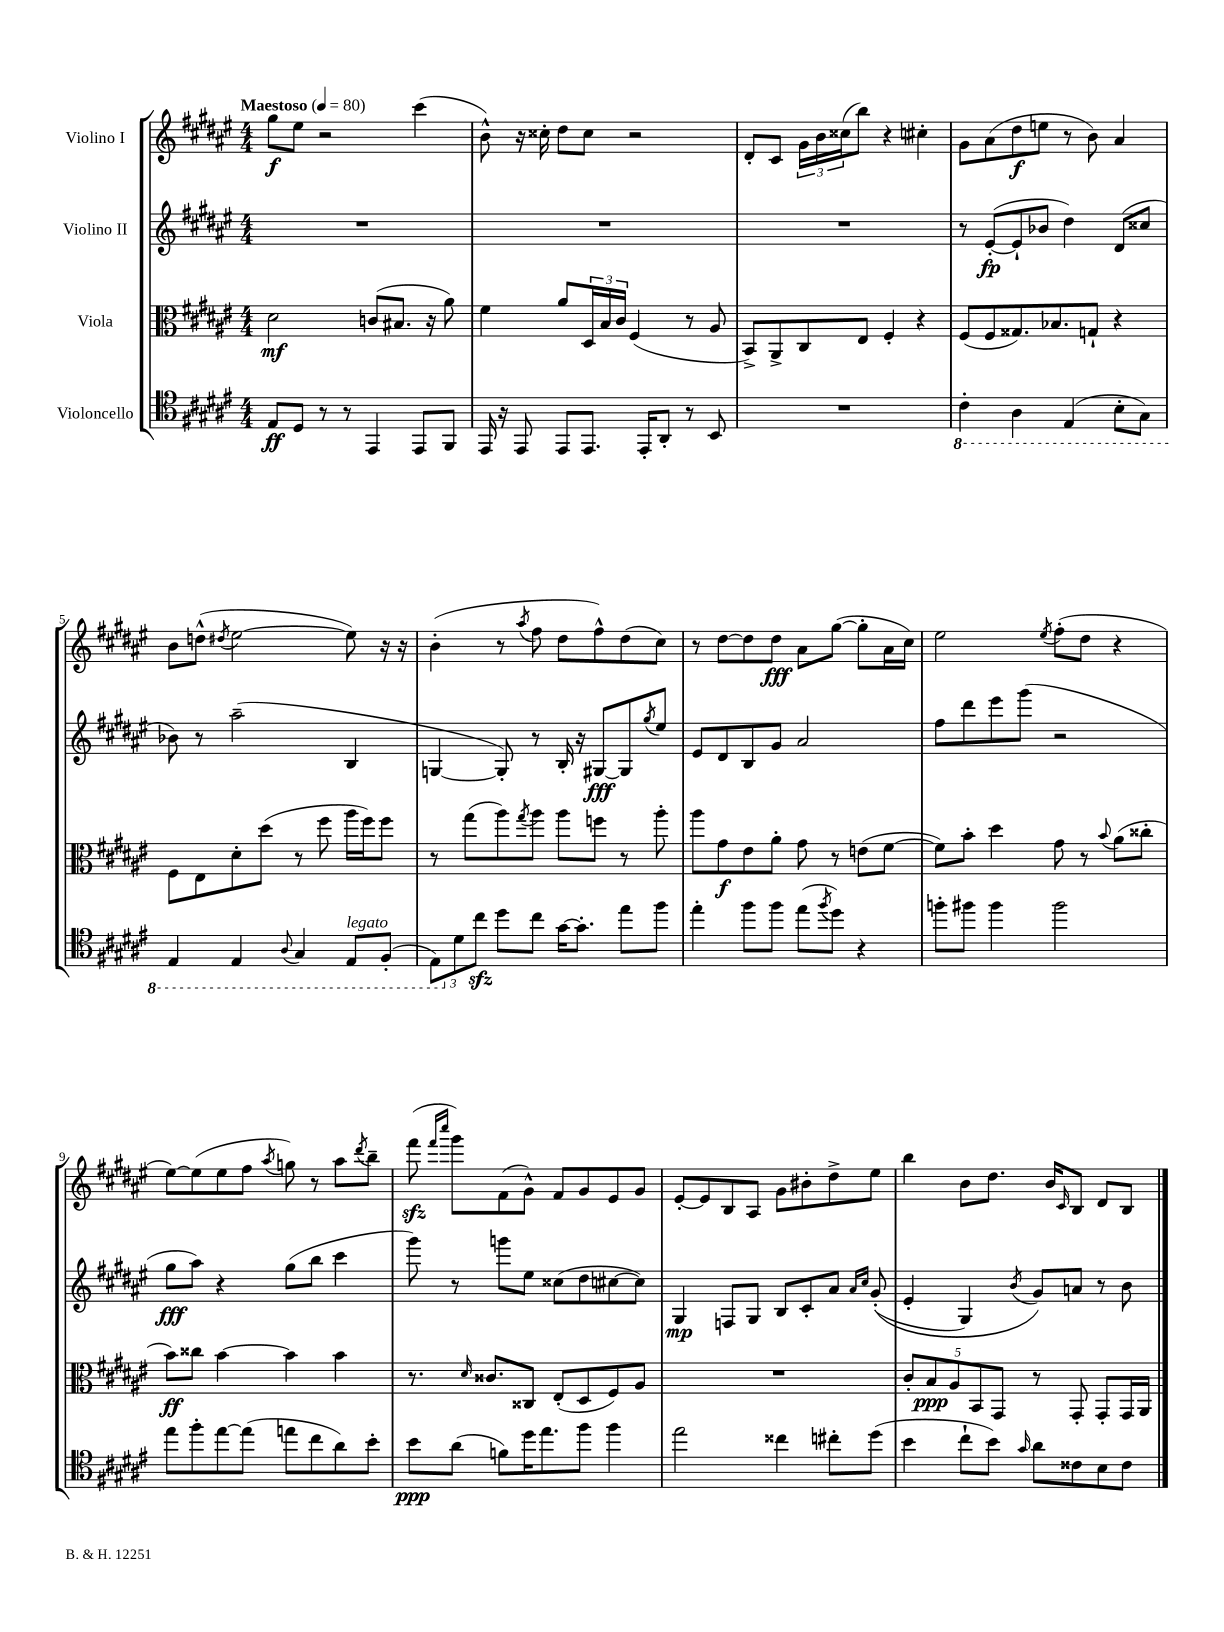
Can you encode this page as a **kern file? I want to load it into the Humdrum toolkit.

**kern	**kern	**kern	**kern
*staff4	*staff3	*staff2	*staff1
*clefC4	*clefC3	*clefG2	*clefG2
*k[f#c#g#d#a#e#]	*k[f#c#g#d#a#e#]	*k[f#c#g#d#a#e#]	*k[f#c#g#d#a#e#]
*M4/4	*M4/4	*M4/4	*M4/4
*MM80	*MM80	*MM80	*MM80
8E#	2d#	1r	8gg#
8D#	.	.	8ee#
8r	.	.	2r
8r	.	.	.
4EE#	(8c	.	.
.	8.B#	.	.
8EE#	.	.	(4ccc#
.	16r	.	.
8FF#	8a#)	.	.
=	=	=	=
16EE#	4f#	1r	8b^^)
16r	.	.	.
8EE#	.	.	16r
.	.	.	16cc##'
8EE#	8a#	.	8dd#
8.EE#	24D#	.	8cc##
.	24B	.	.
.	24c#	.	.
.	(4F#	.	2r
16EE#'	.	.	.
8AA#'	.	.	.
8r	8r	.	.
8BB	8A#	.	.
=	=	=	=
1r	8BB^)	1r	8d#'
.	8AA#^	.	8c#
.	8C#	.	24g#
.	.	.	24b
.	.	.	(24cc##
.	8E#	.	8bb)
.	4F#'	.	4r
.	4r	.	4cc#'
=	=	=	=
4C#'	(8F#	8r	8g#
.	8F#	([8e#'	(8a#
4AA#	8.G##)	8e#`]	8dd#
.	.	8b-	8ee
.	8.B-	.	.
(4EE#	.	4dd#)	8r
.	8G`	.	8b)
8BB'	4r	(8d#	4a#
8GG#)	.	8cc##	.
=	=	=	=
4EE#	8F#	8b-)	8b
.	8E#	8r	(8dd^^
.	.	.	8qdd#
4EE#	8d#'	(2aa#~	[2ee#
.	(8dd#	.	.
8qqAA#	.	.	.
4GG#	8r	.	.
.	8ff#	.	.
8EE#	16aa#	4B	8ee#])
.	16ff#)	.	.
(8FF#'	8ff#	.	16r
.	.	.	16r
=	=	=	=
12EE#)	8r	[4G	(4b'
12d#	.	.	.
.	(8gg#	.	.
12cc#	.	.	.
8dd#	8aa#)	8G'])	8r
.	8qgg#	.	8qaa#
8cc#	8aa#	8r	8ff#
[16g#	8aa#	16B'	8dd#
8.g#']	.	16r	.
.	8ff	[8G#	8ff#^^)
8ee#	8r	8G#]	(8dd#
.	.	8qgg#	.
8ff#	8aa#'	8ee#	8cc#)
=	=	=	=
4ee#'	8aa#	8e#	8r
.	8g#	8d#	[8dd#
8ff#	8e#	8B	8dd#]
8ff#	8a#'	8g#	8dd#
(8ee#	8g#	2a#	8a#
8qff#	.	.	.
8dd#)	8r	.	([8gg#
4r	(8e	.	8gg#']
.	[8f#	.	16a#
.	.	.	16cc#)
=	=	=	=
8ff'	8f#])	8ff#	2ee#
8ff#	8b'	8ddd#	.
4ff#	4dd#	8eee#	.
.	.	(8ggg#	.
.	.	.	8qee#
2ff#	8g#	2r	(8ff#'
.	8r	.	8dd#
.	8qqb	.	.
.	(8a#	.	4r
.	8cc##'	.	.
=	=	=	=
8ee#	8b)	8gg#	[8ee#)
8ff#'	8cc##	8aa#)	(8ee#]
[8ee#	[4b	4r	8ee#
(8ee#]	.	.	8ff#
.	.	.	8qaa#
8ee	4b]	(8gg#	8gg)
8cc#	.	8bb	8r
8a#)	4b	4ccc#	8aa#
.	.	.	8qddd#
8b'	.	.	8bb~
=	=	=	=
8b	8.r	8ggg#)	(8fff#
.	.	.	16qqfff#
.	.	.	16qqcccc#
(8a#	.	8r	8ggg#)
.	16qqd#	.	.
.	8.c##	.	.
8f)	.	8ggg	(8f#
16dd#	8C##	8ee#	8g#^^)
8.ee#	.	.	.
.	(8E#'	(8cc##	8f#
8ff#	8D#	8dd#	8g#
4ff#	8F#)	[8cc#	8e#
.	8A#	8cc#])	8g#
=	=	=	=
2ee#	1r	4G#	[8e#'
.	.	.	8e#]
.	.	8F	8B
.	.	8G#	8A#
4cc##	.	8B	8g#
.	.	8c#'	8b#'
8cc#'	.	8a#	8dd#^
.	.	16qqa#	.
.	.	16qqcc#	.
(8dd#	.	&((8g#'	8ee#
=	=	=	=
4b	10c#'	4e#'	4bb
.	10B	.	.
.	10A#	.	.
8cc#`	.	4G#)	8b
.	10BB	.	.
8b)	.	.	8.dd#
.	10GG#	.	.
16qqg#	.	8qb	.
8a#	8r	8g#&)	.
.	.	.	16b
.	.	.	16qqc#
8c##	8GG#'	8a	8B
8B	8GG#'	8r	8d#
8c##	16GG#	8b	8B
.	16AA#	.	.
==	==	==	==
*-	*-	*-	*-
